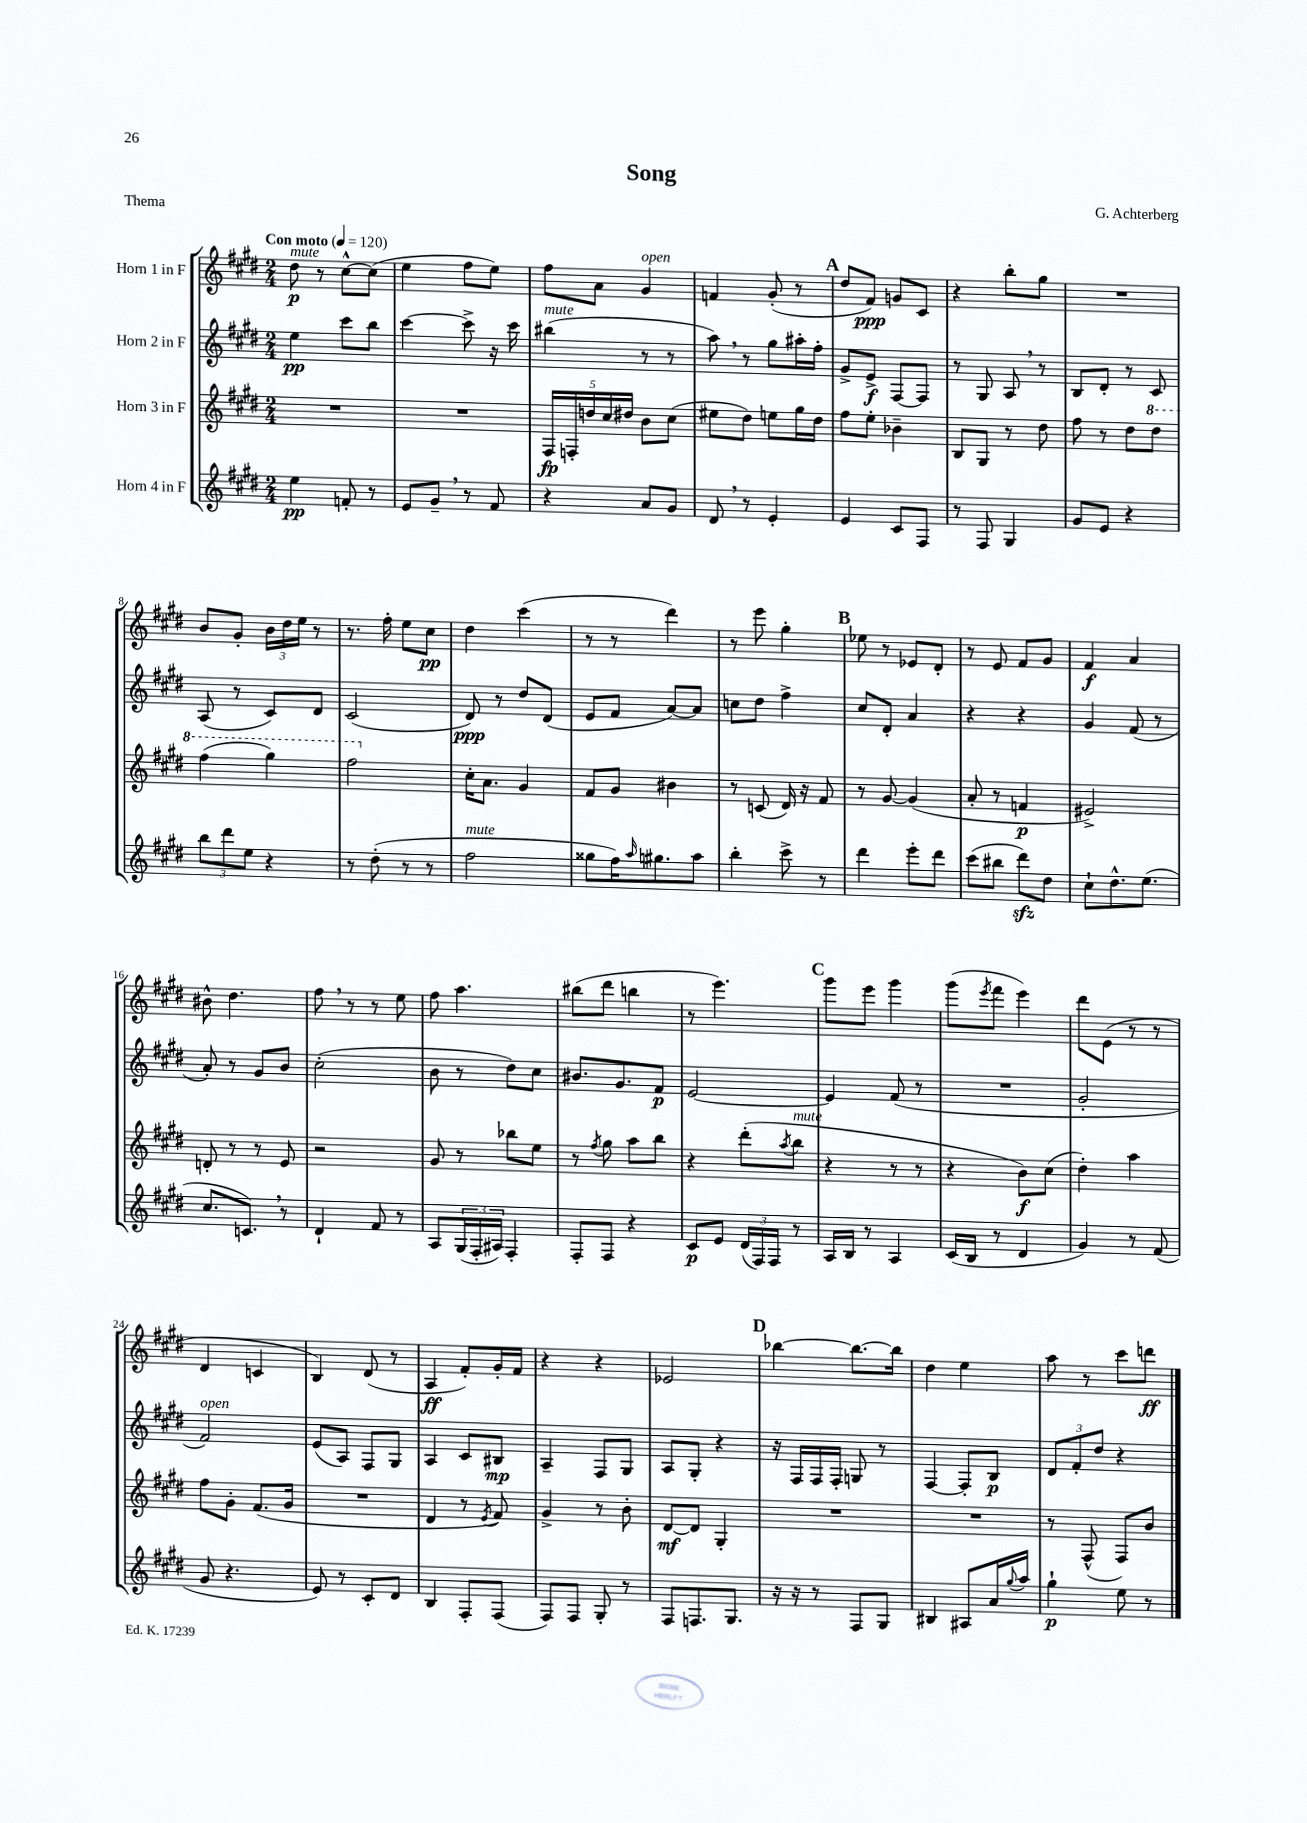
\header { title = "Song" composer = "G. Achterberg" piece = "Thema" }
<<
\new StaffGroup <<
\new Staff = "s0" \with { instrumentName = "Horn 1 in F" } {
    \clef treble \key e \major \numericTimeSignature \time 2/4 \tempo "Con moto" 4 = 120
    dis''8\p^\markup { \italic "mute" } r8 cis''8~-^ cis''8( |
    e''4 fis''8 e''8) |
    fis''8 a'8 gis'4^\markup { \italic "open" } |
    f'4 gis'8-.( r8 |
    \mark \markup { \bold "A" } dis''8 fis'8\ppp) g'8 cis'8 |
    r4 b''8-. gis''8 |
    R2 |
    b'8 gis'8-. \tuplet 3/2 { b'16 dis''16 e''16 } r8 |
    r8. fis''16-. e''8 cis''8\pp |
    dis''4 cis'''4( |
    r8 r8 dis'''4) |
    r8 e'''8 gis''4-. |
    \mark \markup { \bold "B" } ees''8 r8 ees'8 dis'8-. |
    r8 e'8 fis'8 gis'8 |
    fis'4\f a'4 |
    bis'8-^ dis''4. |
    fis''8 \breathe r8 r8 e''8 |
    fis''8 a''4. |
    bis''8( dis'''8 b''4 |
    r8 e'''4.) |
    \mark \markup { \bold "C" } gis'''8 e'''8 gis'''4 |
    gis'''8( \acciaccatura { e'''8 } fis'''8 e'''4) |
    dis'''8 e'8( r8 r8 |
    dis'4 c'4 |
    b4) dis'8( r8 |
    a4\ff fis'8-.) gis'16-. fis'16 |
    r4 r4 |
    ees'2 |
    \mark \markup { \bold "D" } bes''4~ bes''8.~ bes''16 |
    dis''4 e''4 |
    a''8 r8 cis'''8 d'''8\ff \bar "|." |
}
\new Staff = "s1" \with { instrumentName = "Horn 2 in F" } {
    \clef treble \key e \major \numericTimeSignature \time 2/4
    e''4\pp cis'''8 b''8 |
    cis'''4~ cis'''8-> r16 cis'''16 |
    bis''4^\markup { \italic "mute" }( r8 r8 |
    a''8) \breathe r8 gis''8 ais''16-. fis''16-. |
    \mark \markup { \bold "A" } gis'8-> e'8->\f fis8~ fis8 |
    r8 gis8 a8 \breathe r8 |
    b8 dis'8-. r8 cis'8 |
    a8( r8 cis'8) dis'8 |
    cis'2( |
    dis'8\ppp) r8 dis''8 dis'8( |
    e'8 fis'8 a'8~) a'8 |
    c''8 dis''8 fis''4-> |
    \mark \markup { \bold "B" } cis''8 dis'8-. a'4 |
    r4 r4 |
    gis'4 fis'8( r8 |
    a'8-.) r8 gis'8 b'8 |
    cis''2-.( |
    b'8 r8 dis''8) cis''8 |
    bis'8. gis'8. fis'8\p |
    e'2~ |
    \mark \markup { \bold "C" } e'4 fis'8( r8 |
    R2 |
    gis'2-. |
    fis'2^\markup { \italic "open" }) |
    e'8( a8) fis8 gis8 |
    a4 cis'8 bis8\mp |
    a4-- fis8 gis8 |
    a8 gis8-. r4 |
    \mark \markup { \bold "D" } r16 fis16 fis16 fis16-. g8 r8 |
    fis4~ fis8-. b8\p |
    \tuplet 3/2 { dis'8 fis'8-. dis''8 } r4 \bar "|." |
}
\new Staff = "s2" \with { instrumentName = "Horn 3 in F" } {
    \clef treble \key e \major \numericTimeSignature \time 2/4
    R2 |
    R2 |
    \tuplet 5/4 { fis16\fp f16-. d''16 cis''16 dis''16 } b'8 cis''8( |
    eis''8 dis''8) e''8 gis''16 dis''16 |
    \mark \markup { \bold "A" } fis''8 e''8-. bes'4-- |
    b8 gis8 r8 dis''8 |
    fis''8 r8 dis''8 \ottava #1 dis'''8 |
    fis'''4( gis'''4) |
    fis'''2 \ottava #0 |
    cis''16-. a'8. gis'4 |
    fis'8 gis'8 bis'4 |
    r8 c'8( dis'16) r16 fis'8 |
    \mark \markup { \bold "B" } r8 gis'8~ gis'4( |
    a'8-. r8 f'4\p |
    eis'2->) |
    d'8-. r8 r8 e'8 |
    r2 |
    gis'8 r8 bes''8 e''8 |
    r8 \acciaccatura { fis''8 } gis''8 a''8 b''8 |
    r4 dis'''8-.( \acciaccatura { a''8 } b''8^\markup { \italic "mute" } |
    \mark \markup { \bold "C" } r4 r8 r8 |
    r4 b'8\f) cis''8( |
    dis''4-.) a''4 |
    fis''8 gis'8-. fis'8.( gis'16 |
    R2 |
    dis'4 r8 \acciaccatura { e'8 } fis'8) |
    gis'4-> r8 b'8-. |
    dis'8~\mf dis'8 gis4-. |
    \mark \markup { \bold "D" } R2 |
    R2 |
    r8 fis8-^( fis8) b'8 \bar "|." |
}
\new Staff = "s3" \with { instrumentName = "Horn 4 in F" } {
    \clef treble \key e \major \numericTimeSignature \time 2/4
    e''4\pp f'8-. r8 |
    e'8 gis'8-- \breathe r8 fis'8 |
    r4 a'8 gis'8 |
    dis'8 \breathe r8 e'4-. |
    \mark \markup { \bold "A" } e'4 cis'8 fis8 |
    r8 fis8 gis4 |
    gis'8 e'8 r4 |
    \tuplet 3/2 { b''8 dis'''8 e''8 } r4 |
    r8 dis''8-.( r8 r8 |
    fis''2^\markup { \italic "mute" } |
    gisis''8 fis''16) \grace { a''16 } gis''8. a''8 |
    b''4-. cis'''8-> r8 |
    \mark \markup { \bold "B" } dis'''4 e'''8-. dis'''8 |
    cis'''8( bis''8 dis'''8\sfz) dis''8 |
    cis''8-! dis''8.-^ e''8.( |
    cis''8. c'8.) \breathe r8 |
    dis'4-! fis'8 r8 |
    a8 \tuplet 3/2 { gis16( fis16-. ais16) } fis4-. |
    fis8-. fis8 r4 |
    cis'8\p e'8 \tuplet 3/2 { dis'16( fis16) fis16 } r8 |
    \mark \markup { \bold "C" } a16 b16 r8 a4 |
    cis'16( b16 r8 dis'4 |
    gis'4) r8 fis'8( |
    gis'8 r4. |
    e'8) r8 cis'8-. dis'8 |
    b4 fis8-. fis8( |
    fis8) fis8 gis8-. r8 |
    fis8 f8. gis8. |
    \mark \markup { \bold "D" } r16 r16 r8 fis8 gis8 |
    bis4 ais8 a'16 \appoggiatura { gis''8 } a''16 |
    gis''4-!\p e''8 r8 \bar "|." |
}
>>
>>
